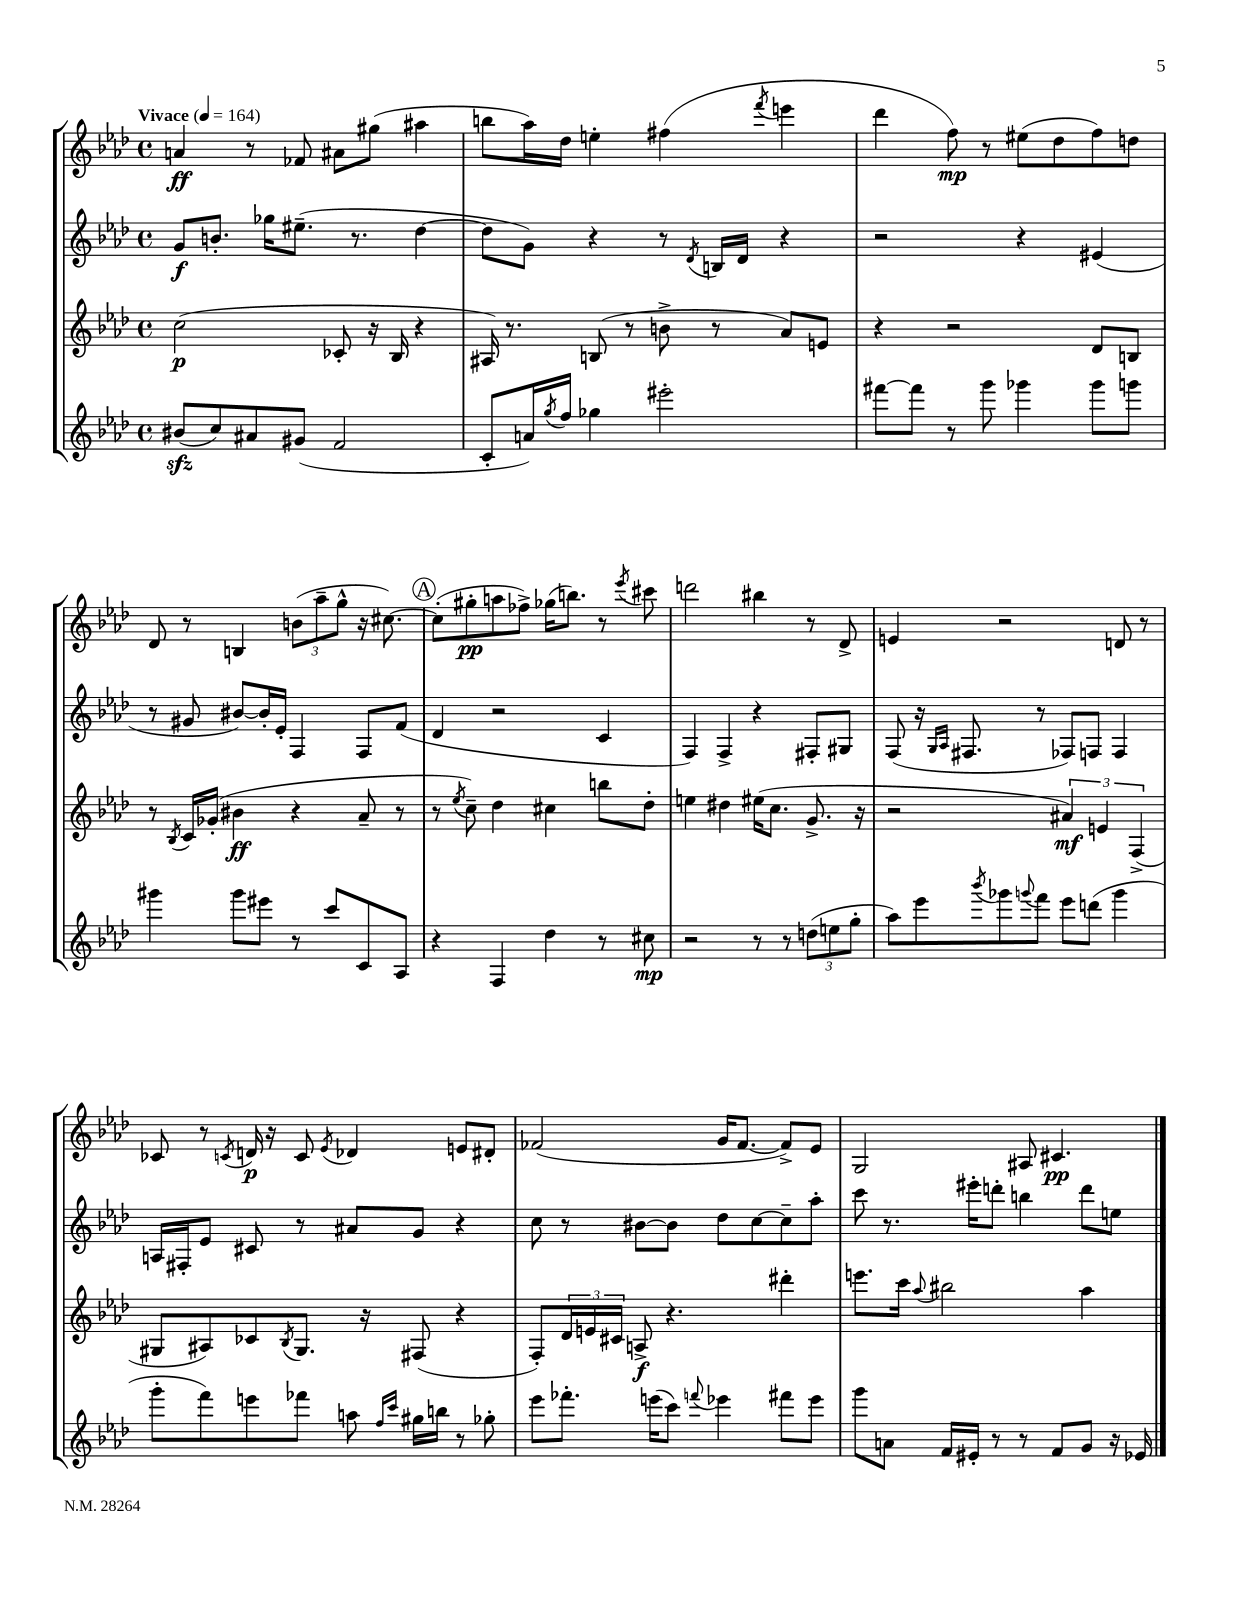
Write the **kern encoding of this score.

**kern	**dynam	**kern	**dynam	**kern	**dynam	**kern	**dynam
*part4	*part4	*part3	*part3	*part2	*part2	*part1	*part1
*staff4	*staff4	*staff3	*staff3	*staff2	*staff2	*staff1	*staff1
*clefG2	*	*clefG2	*	*clefG2	*	*clefG2	*
*k[b-e-a-d-]	*	*k[b-e-a-d-]	*	*k[b-e-a-d-]	*	*k[b-e-a-d-]	*
*M4/4	*	*M4/4	*	*M4/4	*	*M4/4	*
*met(c)	*	*met(c)	*	*met(c)	*	*met(c)	*
*MM164	*	*MM164	*	*MM164	*	*MM164	*
=1	=1	=1	=1	=1	=1	=1	=1
!	!	!	!	!	!	!LO:TX:a:B:t=Vivace	!
(8b#Xzz/L	.	(2cc\	p	8g/L	f	4an/	ff
8cc/)	.	.	.	8.bn'/J	.	.	.
8a#X/	.	.	.	.	.	8r	.
.	.	.	.	16gg-X\KL	.	.	.
(8g#X/J	.	.	.	(8.ee#X~\J	.	8f-X/	.
2f/	.	8c-X'/	.	.	.	8a#X\L	.
.	.	.	.	8.r	.	.	.
.	.	16r	.	.	.	(8gg#X\J	.
.	.	16B-/	.	.	.	.	.
.	.	4r	.	[4dd-\	.	4aa#X\	.
=2	=2	=2	=2	=2	=2	=2	=2
8c'/L	.	16A#X/)	.	8dd-\L]	.	8bbn\L	.
.	.	8.r	.	.	.	.	.
16an/L)	.	.	.	8g\J)	.	16aa-\L)	.
8qgg/	.	.	.	.	.	.	.
16ff/JJ	.	.	.	.	.	16dd-\JJ	.
4gg-X\	.	(8Bn/	.	4r	.	4een'\	.
.	.	8r	.	.	.	.	.
2eee#X'\	.	8bn^\	.	8r	.	(4ff#X\	.
.	.	.	.	8qd-/	.	.	.
.	.	8r	.	16Bn/LL	.	.	.
.	.	.	.	16d-/JJ	.	.	.
.	.	.	.	.	.	8qfff/	.
.	.	8a-/L)	.	4r	.	4eeen\	.
.	.	8en/J	.	.	.	.	.
=3	=3	=3	=3	=3	=3	=3	=3
[8fff#X\L	.	4r	.	2r	.	4ddd-\	.
8fff#\J]	.	.	.	.	.	.	.
8r	.	2r	.	.	.	8ff\)	mp
8ggg\	.	.	.	.	.	8r	.
4ggg-X\	.	.	.	4r	.	(8ee#X\L	.
.	.	.	.	.	.	8dd-\	.
8ggg-\L	.	8d-/L	.	(4e#X/	.	8ff\)	.
8gggn\J	.	8Bn/J	.	.	.	8ddn\J	.
!!LO:LB:g=z
=4	=4	=4	=4	=4	=4	=4	=4
4ggg#X\	.	8r	.	8r	.	8d-/	.
.	.	8qB-/	.	.	.	.	.
.	.	16c/LL	.	8g#X/	.	8r	.
.	.	(16g-X'/JJ	.	.	.	.	.
8ggg#\L	.	4b#X\	ff	[8b#X/L)	.	4Bn/	.
8eee#X\J	.	.	.	16b#'/L]	.	.	.
.	.	.	.	16e-'/JJ	.	.	.
8r	.	4r	.	4F/	.	(12bn\L	.
.	.	.	.	.	.	12aa-~\	.
8ccc/L	.	.	.	.	.	.	.
.	.	.	.	.	.	12gg^^\J	.
8c/	.	8a-~/	.	8F/L	.	16r	.
.	.	.	.	.	.	[8.cc#X\)	.
8A-/J	.	8r	.	(8f/J	.	.	.
!!LO:REH:place=s1:t=A
=5	=5	=5	=5	=5	=5	=5	=5
4r	.	8r	.	4d-/	.	(8cc#'\L]	.
.	.	8qee-/	.	.	.	.	.
.	.	8cc~\)	.	.	.	8gg#X'\	pp
4F/	.	4dd-\	.	2r	.	8aan\	.
.	.	.	.	.	.	8ff-X^\J)	.
4dd-\	.	4cc#X\	.	.	.	(16gg-X\KL	.
.	.	.	.	.	.	8.bbn\J)	.
8r	.	8bbn\L	.	4c/	.	8r	.
.	.	.	.	.	.	8qeee-/	.
8cc#X\	mp	8dd-'\J	.	.	.	8ccc#X\	.
=6	=6	=6	=6	=6	=6	=6	=6
2r	.	4een\	.	4F/)	.	2dddn\	.
.	.	4dd#X\	.	4F^/	.	.	.
8r	.	(16ee#X\KL	.	4r	.	4bb#X\	.
.	.	8.cc\J	.	.	.	.	.
8r	.	.	.	.	.	.	.
(12ddn\L	.	8.g^/	.	8F#X'/L	.	8r	.
12een\	.	.	.	.	.	.	.
.	.	.	.	8G#X/J	.	8d-^/	.
12gg'\J	.	.	.	.	.	.	.
.	.	16r	.	.	.	.	.
=7	=7	=7	=7	=7	=7	=7	=7
8aa-\L)	.	2r	.	(8F/	.	4en/	.
8eee-\	.	.	.	16r	.	.	.
.	.	.	.	16qqG/LL	.	.	.
.	.	.	.	16qqA-/JJ	.	.	.
.	.	.	.	8.F#X/	.	.	.
8qbbb-/	.	.	.	.	.	.	.
8ggg-X\	.	.	.	.	.	2r	.
8qqgggn/	.	.	.	.	.	.	.
8fff\J	.	.	.	8r	.	.	.
8eee-\L	.	6a#X/)	mf	8F-X/L)	.	.	.
(8dddn\J	.	.	.	8Fn/J	.	.	.
.	.	6en/	.	.	.	.	.
4ggg\	.	.	.	4F/	.	8dn/	.
.	.	(6F^/	.	.	.	.	.
.	.	.	.	.	.	8r	.
!!LO:LB:g=z
=8	=8	=8	=8	=8	=8	=8	=8
8ggg'\L	.	8G#X/L	.	16An/LL	.	8c-X/	.
.	.	.	.	16F#X'/J	.	.	.
8fff\)	.	8A#X/)	.	8e-/J	.	8r	.
.	.	.	.	.	.	8qcn/	.
8eeen\	.	8c-X/	.	8c#X/	.	16dn/	p
.	.	.	.	.	.	16r	.
.	.	8qB-/	.	.	.	.	.
8fff-X\J	.	8.G#/J	.	8r	.	8c/	.
.	.	.	.	.	.	8qe-/	.
8aan\	.	.	.	8a#X/L	.	4d-X/	.
.	.	16r	.	.	.	.	.
16qqff/LL	.	.	.	.	.	.	.
16qqccc/JJ	.	.	.	.	.	.	.
16gg#X\LL	.	(8F#X/	.	8g/J	.	.	.
16bbn\JJ	.	.	.	.	.	.	.
8r	.	4r	.	4r	.	8en/L	.
8gg-X'\	.	.	.	.	.	8d#X'/J	.
=9	=9	=9	=9	=9	=9	=9	=9
8eee-\L	.	8F'/L)	.	8cc\	.	(2f-X/	.
8.fff-X'\J	.	24d-/L	.	8r	.	.	.
.	.	24en/	.	.	.	.	.
.	.	24c#X/JJ	.	.	.	.	.
.	.	8An^/	f	[8b#X\L	.	.	.
(16eeen\KL	.	.	.	.	.	.	.
8ccc\J)	.	4.r	.	8b#\J]	.	.	.
8qqfffn/	.	.	.	.	.	.	.
4eee-X\	.	.	.	8dd-\L	.	16g/KL	.
.	.	.	.	.	.	[8.f-/J	.
.	.	.	.	[8cc\	.	.	.
8fff#X\L	.	4ddd#X'\	.	8cc~\]	.	8f-^/L])	.
8eee-\J	.	.	.	8aa-'\J	.	8e-/J	.
=10	=10	=10	=10	=10	=10	=10	=10
8ggg\L	.	8.eeen\L	.	8ccc\	.	2G/	.
8an\J	.	.	.	8.r	.	.	.
.	.	16ccc\Jk	.	.	.	.	.
.	.	8qqaa-/	.	.	.	.	.
16f/LL	.	2bb#X\	.	.	.	.	.
16e#X'/JJ	.	.	.	16eee#X'\KL	.	.	.
8r	.	.	.	8dddn'\J	.	.	.
8r	.	.	.	4bbn\	.	8A#X/	.
8f/L	.	.	.	.	.	4.c#X/	pp
8g/J	.	4aa-\	.	8ddd\L	.	.	.
16r	.	.	.	8een\J	.	.	.
16e-X/	.	.	.	.	.	.	.
==	==	==	==	==	==	==	==
*-	*-	*-	*-	*-	*-	*-	*-
